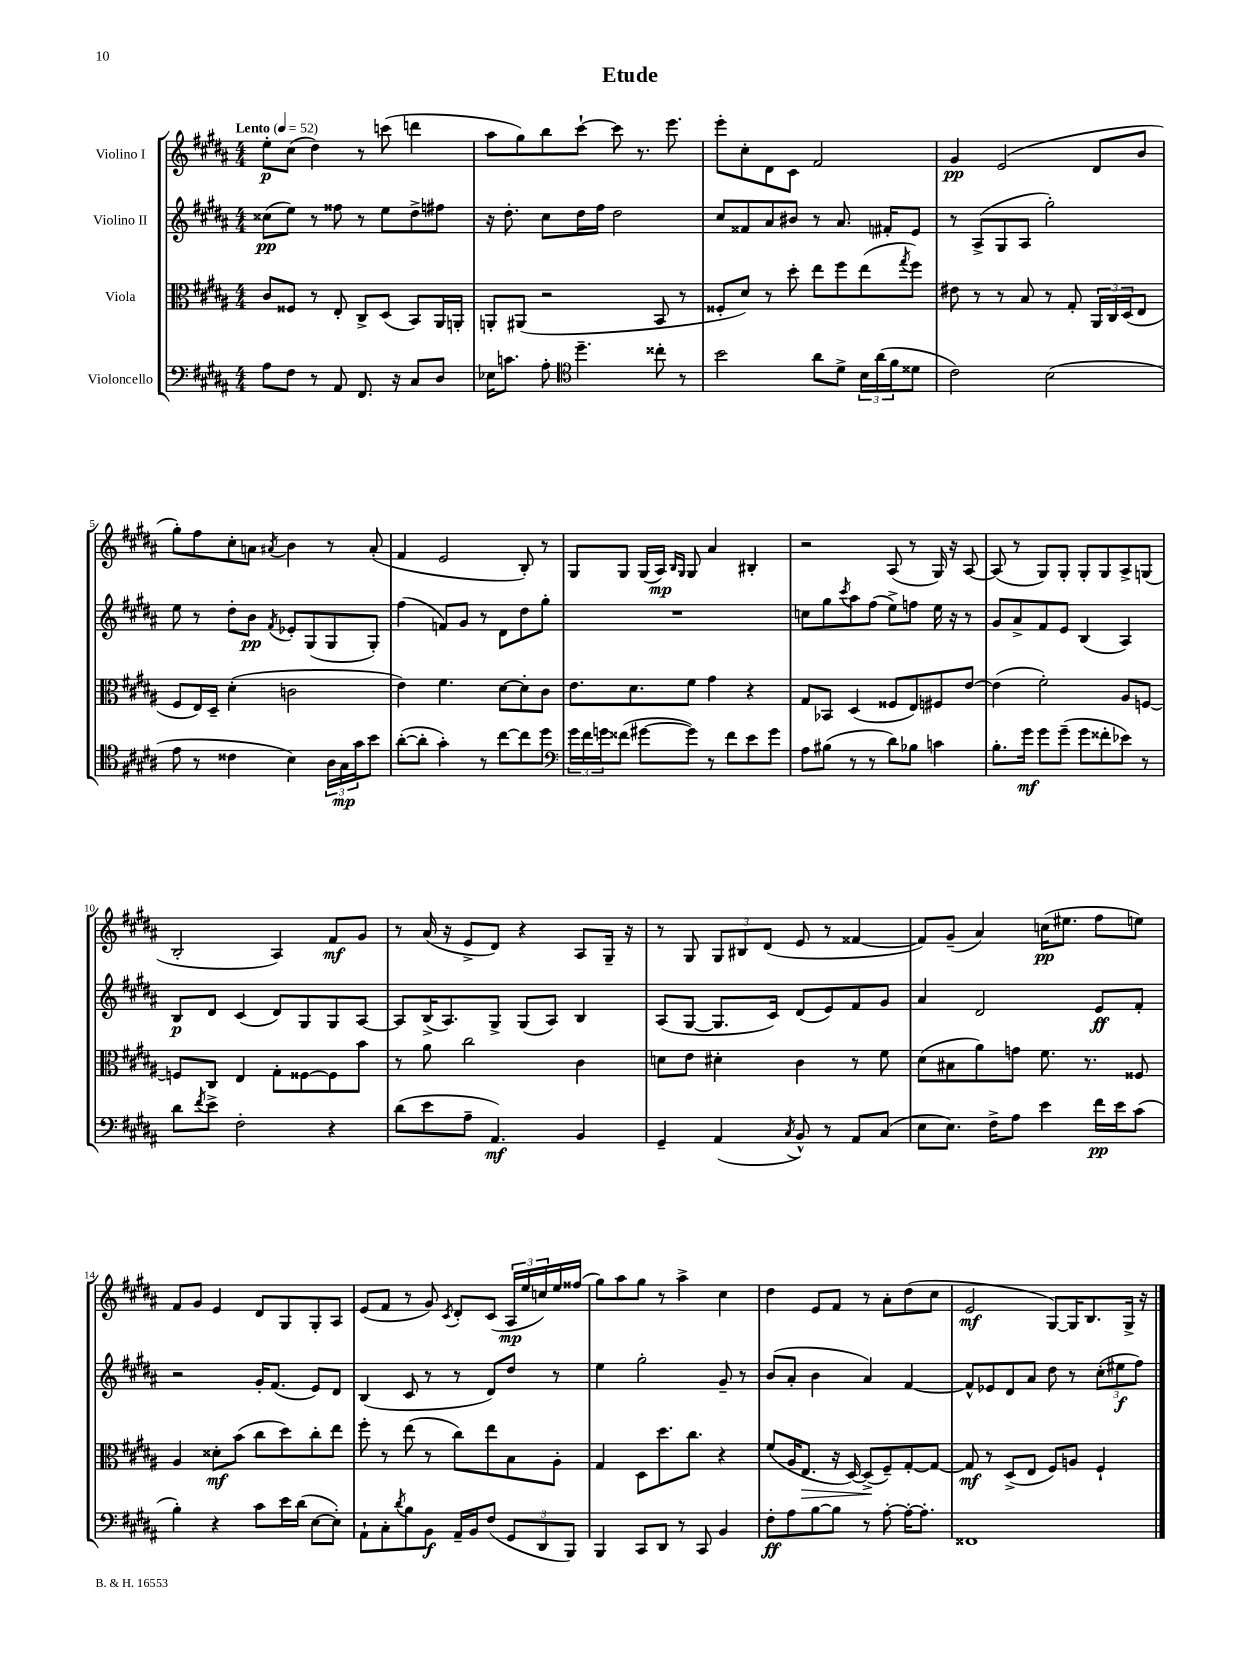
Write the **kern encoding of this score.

**kern	**kern	**kern	**kern
*staff4	*staff3	*staff2	*staff1
*clefF4	*clefC3	*clefG2	*clefG2
*k[f#c#g#d#a#]	*k[f#c#g#d#a#]	*k[f#c#g#d#a#]	*k[f#c#g#d#a#]
*M4/4	*M4/4	*M4/4	*M4/4
*MM52	*MM52	*MM52	*MM52
8A#\L	8c#/L	(8cc##\L	8ee'\L
8F#\J	8F##/J	8ee\J)	(8cc#\J
8r	8r	8r	4dd#\)
8AA#/	8E'/	8ff##\	.
8.FF#/	8C#^/L	8r	8r
.	(8D#/J	8ee\L	(8ccc\
16r	.	.	.
8C#/L	8BB/L)	8dd#^\	4ddd\
8D#/J	16AA#/L	8ff#\J	.
.	16AA'/JJ	.	.
=	=	=	=
16E-\LK	8AA'/L	16r	8aa#\L
8.c\J	.	8.dd#'\	.
.	(8AA#/J	.	8gg#\)
8A#'\	2r	8cc#\L	8bb\
*clefC4	*	*	*
4.dd#~\	.	16dd#\L	[8ccc#`\J
.	.	16ff#\JJ	.
.	.	2dd#\	8ccc#\]
.	.	.	8.r
8cc##'\	8BB/	.	.
.	.	.	8.eee\
8r	8r	.	.
=	=	=	=
2b\	8F##'/L	8cc#/L	8eee'\L
.	8d#/J)	8f##/	8cc#'\
.	8r	8a#/	8d#\
.	8dd#'\	8b#/J	8c#\J
8a#\L	8ee\L	8r	2f#/
8d#^\J	8ff#\	8.a#/	.
24B\LL	(8ee\	.	.
(24a#\	.	.	.
.	.	16f#'/LK	.
24f#\J	.	.	.
.	8qgg#/	.	.
8d##\J	8ff#\J)	8e/J	.
=	=	=	=
2c#\)	8e#\	8r	4g#/
.	8r	(8A#^/L	.
.	8r	8G#/	(2e/
.	8B/	8A#/J	.
(2B\	8r	2gg#'\)	.
.	8G#'/	.	.
.	24AA#/LL	.	8d#/L
.	24C#/	.	.
.	(24D#/J	.	.
.	8E/J	.	8b/J
=	=	=	=
8e\	8F#/L	8ee\	8gg#'\L)
8r	16E/L)	8r	8ff#\
.	16D#~/JJ	.	.
4c##\	(4d#'\	8dd#'\L	8cc#'\
.	.	8b\J	8a\J
.	.	8qf#/	8qa#/
4B\)	2c\	8e-'/L	4b\
.	.	(8G#/	.
24A#\LL	.	8G#/	8r
24G#\	.	.	.
24g#\J	.	.	.
8b\J	.	8G#'/J)	(8a#'/
=	=	=	=
([8a#'\L	4e\)	(4ff#\	4f#/
8a#'\]J	.	.	.
4g#'\)	4.f#\	8f/L)	2e/
.	.	8g#/J	.
8r	.	8r	.
[8cc#\L	[8d#\L	8d#\L	.
8cc#\]	8d#'\]	8dd#\	8B'/)
8dd#\J	8c#\J	8gg#'\J	8r
=	=	=	=
*clefF4	*	*	*
24g#\LL	8.e\L	1r	8G#/L
24f#\	.	.	.
24g\J	.	.	.
(8f##\J	.	.	8G#/J
.	8.d#\	.	.
[8g#\L	.	.	(16G#/LL
.	.	.	16A#/JJ)
.	.	.	16qqB/LL
.	.	.	16qqG#/JJ
8g#\]J)	8f#\J	.	8G#/
8r	4g#\	.	4a#/
8f##\L	.	.	.
8e\	4r	.	4B#'/
8g#\J	.	.	.
=	=	=	=
8A#\L	8G#/L	8cc\L	2r
(8B#\J	8BB-/J	8gg#\	.
.	.	8qccc#/	.
8r	(4D#/	8aa#\	.
8r	.	(8ff#\J	.
8d#\L)	8F##/L	8ee^\L)	(8A#/
8B-\J	8E/)	8ff\J	8r
4c\	8F#/	16ee\	16G#/)
.	.	16r	16r
.	[8e/J	8r	[8A#/
=	=	=	=
8.B'\L	(4e\]	8g#/L	(8A#/]
.	.	8a#^/	8r
16g#\Jk	.	.	.
8g#\L	2f#'\)	8f#/	8G#/L)
(8g#~\J	.	8e/J	8G#'/J
8g#\L	.	(4B/	8G#'/L
8f##'\	.	.	8G#/
8e-\J)	8A#/L	4A#/)	8A#^/
8r	[8F/J	.	(8G/J
=	=	=	=
8d#\L	8F/]L	8B/L	2B'/
8qf#/	.	.	.
8e^\J	8C#/J	8d#/J	.
2F#'\	4E/	(4c#/	.
.	8G#'\L	8d#/L)	4A#/)
.	[8F##\	8G#/	.
4r	8F##\]	8G#/	8f#/L
.	8b\J	[8A#/J	8g#/J
=	=	=	=
(8d#\L	8r	8A#/]L	8r
8e\	8a#\	(16B^/K	(16a#/
.	.	8.A#/)	16r
8A#~\J	2cc#\	.	8e^/L
4.AA#/)	.	8G#^/J	8d#/J)
.	.	(8G#/L	4r
.	.	8A#/J)	.
4BB/	4c#\	4B/	8A#/L
.	.	.	16G#~/Jk
.	.	.	16r
=	=	=	=
4GG#~/	8d\L	(8A#/L	8r
.	8e\J	[8G#/J	8G#/
(4AA#/	4d#'\	8.G#/]L	12G#/L
.	.	.	12B#/
.	.	.	(12d#/J
.	.	16c#/Jk)	.
8qC#/	.	.	.
8BB^^/)	4c#\	(8d#/L	8e/
8r	.	8e/)	8r
8AA#/L	8r	8f#/	[4f##/
(8C#/J	8f#\	8g#/J	.
=	=	=	=
8E\L	(8d#\L	4a#/	8f##/]L)
8.E\J)	8B#\	.	(8g#~/J
.	8a#\)	2d#/	4a#/)
16F#^\LK	.	.	.
8A#\J	8g\J	.	.
4e\	8.f#\	.	(16cc\LK
.	.	.	8.ee#\J
.	8.r	.	.
16f#\LL	.	8e/L	8ff#\L
16e\J	.	.	.
(8c#\J	8F##/	8f#'/J	8ee\J)
=	=	=	=
4B'\)	4A#/	2r	8f#/L
.	.	.	8g#/J
4r	8d##'\L	.	4e/
.	(8b\J	.	.
8c#\L	8cc#\L	16g#'/LK	8d#/L
.	.	(8.f#/J	.
16e\L	8dd#\)	.	8G#/
(16d#\JJ	.	.	.
[8E\L	8cc#'\	8e/L)	8G#'/
8E'\]J)	8ee\J	8d#/J	8A#/J
=	=	=	=
8AA#`\L	8ff#'\	(4B/	(8e/L
8C#'\	8r	.	8f#/J
8qd#/	.	.	.
8B\	(8ee\	8c#/	8r
8BB\J	8r	8r	8g#/)
.	.	.	8qc#/
16AA#~/LL	8cc#\L)	8r	8d#'/L
16BB/J	.	.	.
(8F#/J	8ee\	8d#/L)	(8c#/J
12GG#/L	8B\	8dd#/J	24A#/LL
.	.	.	24ee/
12DD#/	.	.	24cc/)
.	8A#'\J	8r	16ee/
12BBB/J)	.	.	.
.	.	.	(16ff##/JJ
=	=	=	=
4BBB/	4G#/	4ee\	8gg#\L)
.	.	.	8aa#\
8CC#/L	8D#\L	2gg#'\	8gg#\J
8DD#/J	8.dd#\	.	8r
8r	.	.	4aa#^\
.	8.cc#\J	.	.
8CC#/	.	.	.
4BB/	4r	8g#~/	4cc#\
.	.	8r	.
=	=	=	=
8F#'\L	(8f#/L	(8b/L	4dd#\
8A#\	16A#/K	8a#'/J	.
.	8.E/J	.	.
[8B\	.	4b\	8e/L
8B\]J	16r	.	8f#/J
.	[16D#/)	.	.
8r	(8D#^/]L	4a#/)	8r
[8A#'\	8F#~/)	.	8a#'\L
16A#'\_LK	[8G#'/	[4f#/	(8dd#\
8.A#'\]J	.	.	.
.	8G#/_J	.	8cc#\J
=	=	=	=
1FF##	8G#/]	8f#^^/]L	2e/
.	8r	8e-/	.
.	(8D#^/L	8d#/	.
.	8E/J	8a#/J	.
.	8F#/L)	8dd#\	[8G#/L)
.	8A/J	8r	16G#/]K
.	.	.	8.B/
.	4F#`/	(12cc#'\L	.
.	.	12ee#\	.
.	.	.	16G#^/Jk
.	.	12ff#\J)	.
.	.	.	16r
==	==	==	==
*-	*-	*-	*-
